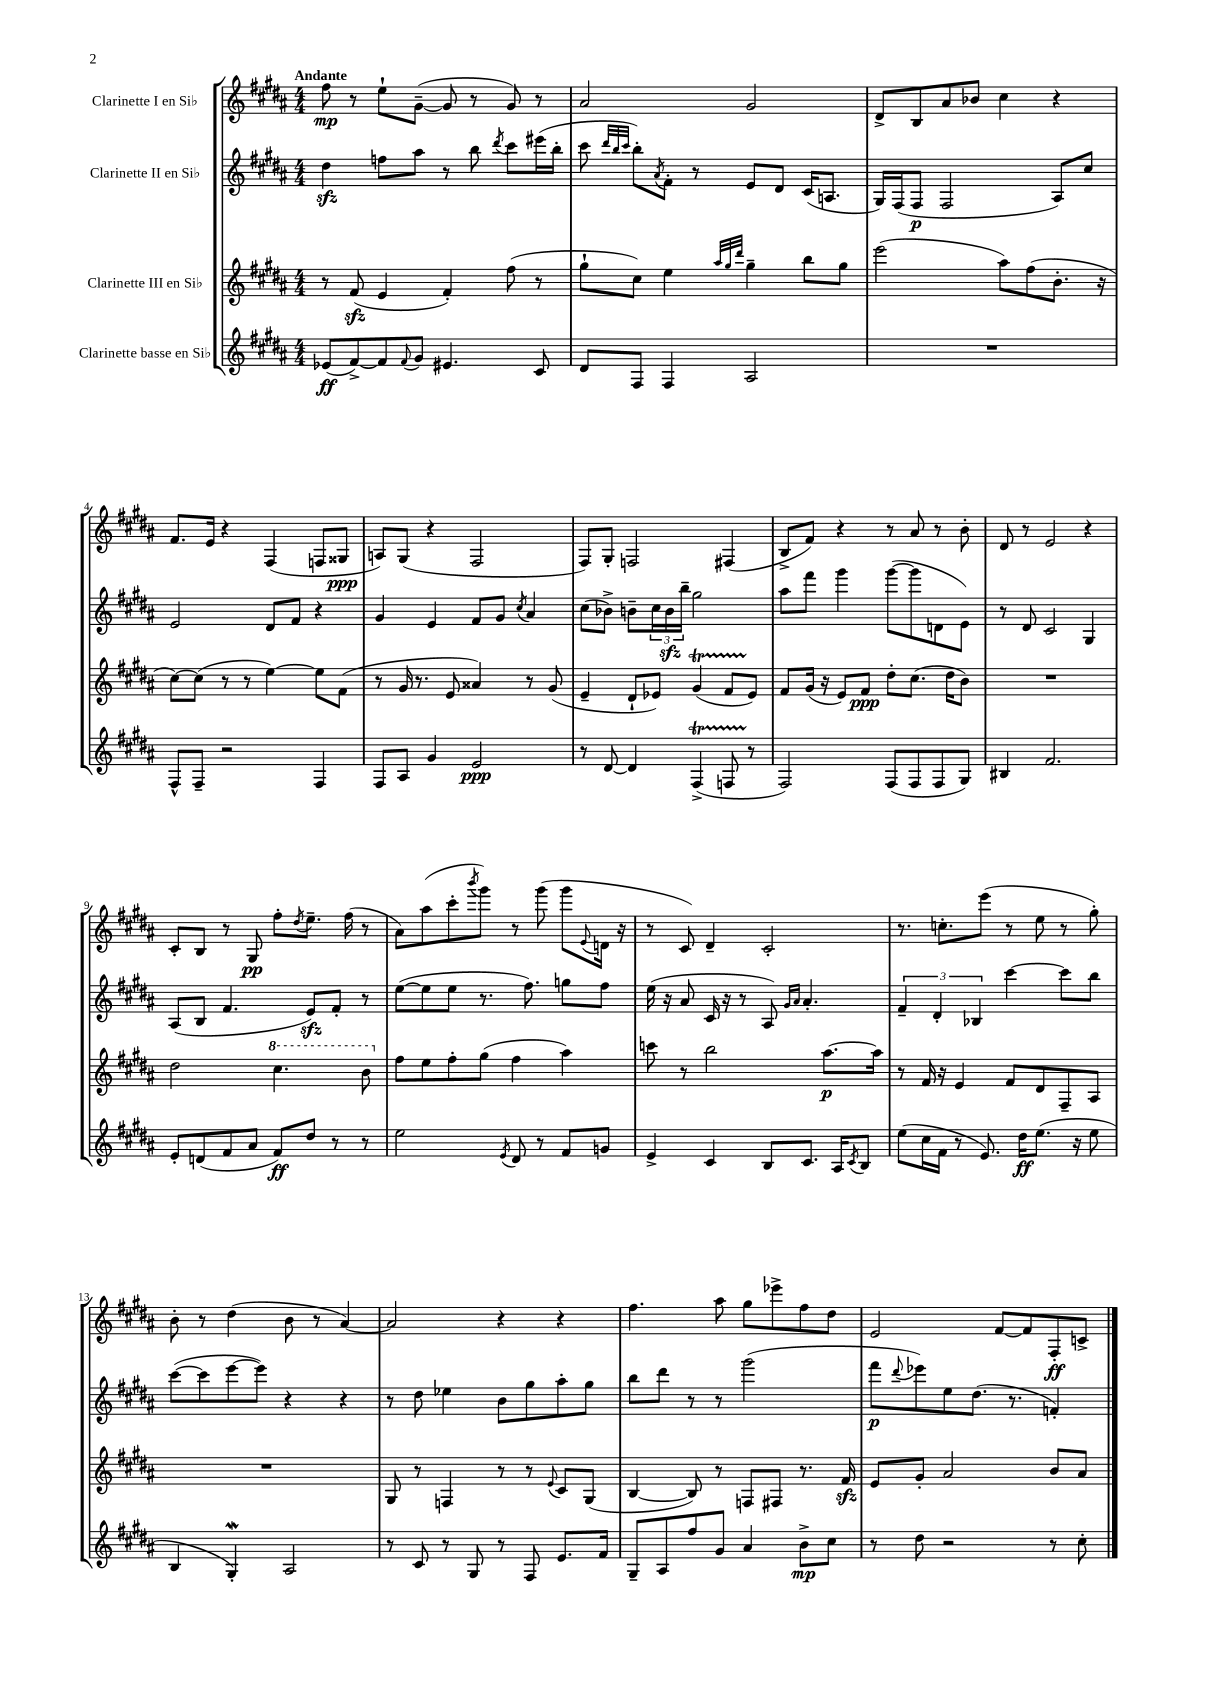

**kern	**kern	**kern	**kern
*staff4	*staff3	*staff2	*staff1
*clefG2	*clefG2	*clefG2	*clefG2
*k[f#c#g#d#a#]	*k[f#c#g#d#a#]	*k[f#c#g#d#a#]	*k[f#c#g#d#a#]
*M4/4	*M4/4	*M4/4	*M4/4
(8e-	8r	4dd#	8ff#
[8f#^)	(8f#	.	8r
8f#]	4e	8ff	8ee`
8qqf#	.	.	.
8g#	.	8aa#	([8g#~
4.e#	4f#')	8r	8g#]
.	.	8bb	8r
.	.	8qddd#	.
.	(8ff#	8ccc#	8g#)
8c#	8r	(16eee#	8r
.	.	16bb'	.
=	=	=	=
8d#	8gg#`	8ccc#	2a#
.	.	32qqddd#	.
.	.	32qqbb	.
.	.	32qqccc#	.
8F#	8cc#)	8bb')	.
.	.	8qa#	.
4F#	4ee	8f#'	.
.	.	8r	.
.	32qqaa#	.	.
.	32qqgg#	.	.
.	32qqddd#	.	.
2A#	4gg#~	8e	2g#
.	.	8d#	.
.	8bb	(16c#	.
.	.	8.A	.
.	8gg#	.	.
=	=	=	=
1r	(2eee	16G#)	8d#^
.	.	(16F#	.
.	.	8F#	8B
.	.	2F#	8a#
.	.	.	8b-
.	8aa#)	.	4cc#
.	(8ff#	.	.
.	8.b'	8A#)	4r
.	.	8cc#	.
.	16r	.	.
=	=	=	=
8F#^^	[8cc#)	2e	8.f#
8F#~	(8cc#]	.	.
.	.	.	16e
2r	8r	.	4r
.	8r	.	.
.	[4ee)	8d#	(4F#
.	.	8f#	.
4F#	8ee]	4r	8F
.	(8f#	.	8G##
=	=	=	=
8F#	8r	4g#	8A)
8A#	16g#	.	(8G#
.	8.r	.	.
4g#	.	4e	4r
.	8e	.	.
2e	4a##)	8f#	2F#
.	.	8g#	.
.	.	8qcc#	.
.	8r	4a#	.
.	(8g#	.	.
=	=	=	=
8r	4e~	(8cc#	8F#)
[8d#	.	8b-^)	8G#'
4d#]	8d#`	8b~	2F
.	8e-)	24cc#	.
.	.	24b	.
.	.	24bb~	.
(4F#^	(4g#	2gg#	.
8F	8f#	.	(4F#
8r	8e-)	.	.
=	=	=	=
2F#)	8f#	8aa#	8B^
.	(16g#	8fff#	8f#)
.	16r	.	.
.	8e)	4ggg#	4r
.	8f#	.	.
(8F#	8dd#'	([8ggg#	8r
8F#	(8.cc#	8ggg#]	8a#
8F#	.	8d	8r
.	16dd#	.	.
8G#)	8b)	8e)	8b'
=	=	=	=
4B#	1r	8r	8d#
.	.	8d#	8r
2.f#	.	2c#	2e
.	.	4G#	4r
=	=	=	=
8e'	2dd#	(8A#	8c#'
(8d	.	8B	8B
8f#	.	4.f#	8r
8a#	.	.	8G#
8f#)	4.ccc#	.	8ff#'
.	.	.	8qdd#
8dd#	.	8e)	8.ee~
8r	.	8f#'	.
.	.	.	(16ff#
8r	8bb	8r	8r
=	=	=	=
2ee	8ff#	([8ee	8a#)
.	8ee	8ee]	(8aa#
.	8ff#'	8ee	8ccc#'
.	.	.	8qbbb
.	(8gg#	8.r	8ggg#)
8qe	.	.	.
8d#	4ff#	.	8r
.	.	8.ff#)	.
8r	.	.	(8ggg#
8f#	4aa#)	8gg	8ggg#
.	.	.	8qqe
8g	.	8ff#	16d
.	.	.	16r
=	=	=	=
4e^	8ccc	(16ee	8r
.	.	16r	.
.	8r	8a#	8c#)
4c#	2bb	16c#	4d#~
.	.	16r	.
.	.	8r	.
8B	.	8A#)	2c#'
.	.	16qqg#	.
.	.	16qqa#	.
8.c#	.	4.a#'	.
.	[8.aa#	.	.
16A#	.	.	.
8qc#	.	.	.
8B	.	.	.
.	16aa#]	.	.
=	=	=	=
(8ee	8r	6f#~	8.r
16cc#	16f#	.	.
.	.	6d#'	.
16f#	16r	.	8.cc'
8r	4e	.	.
.	.	6B-	.
8.e)	.	.	(8eee
.	8f#	[4ccc#	8r
16dd#	.	.	.
(8.ee	8d#	.	8ee
.	8F#~	8ccc#]	8r
16r	.	.	.
8ee	8A#	8bb	8gg#')
=	=	=	=
4B	1r	([8ccc#	8b'
.	.	8ccc#]	8r
4G#')	.	[8eee	(4dd#
.	.	8eee])	.
2A#	.	4r	8b
.	.	.	8r
.	.	4r	[4a#)
=	=	=	=
8r	8G#	8r	2a#]
8c#	8r	8dd#	.
8r	4F	4ee-	.
8G#	.	.	.
8r	8r	8b	4r
8F#	8r	8gg#	.
.	8qqe	.	.
8.e	8c#	8aa#'	4r
.	(8G#	8gg#	.
16f#	.	.	.
=	=	=	=
8G#~	[4B	8bb	4.ff#
8A#	.	8ddd#	.
8ff#	8B])	8r	.
8g#	8r	8r	8aa#
4a#	8F	(2ggg#	8gg#
.	8F#	.	8eee-^
8b^	8.r	.	8ff#
8cc#	.	.	8dd#
.	16f#	.	.
=	=	=	=
8r	8e	8fff#	2e
.	.	8qqddd#	.
8dd#	8g#'	8eee-)	.
2r	2a#	8ee	.
.	.	(8.dd#	.
.	.	.	[8f#
.	.	8.r	.
.	.	.	8f#]
8r	8b	4f')	8F#'
8cc#'	8a#	.	8c^
==	==	==	==
*-	*-	*-	*-
